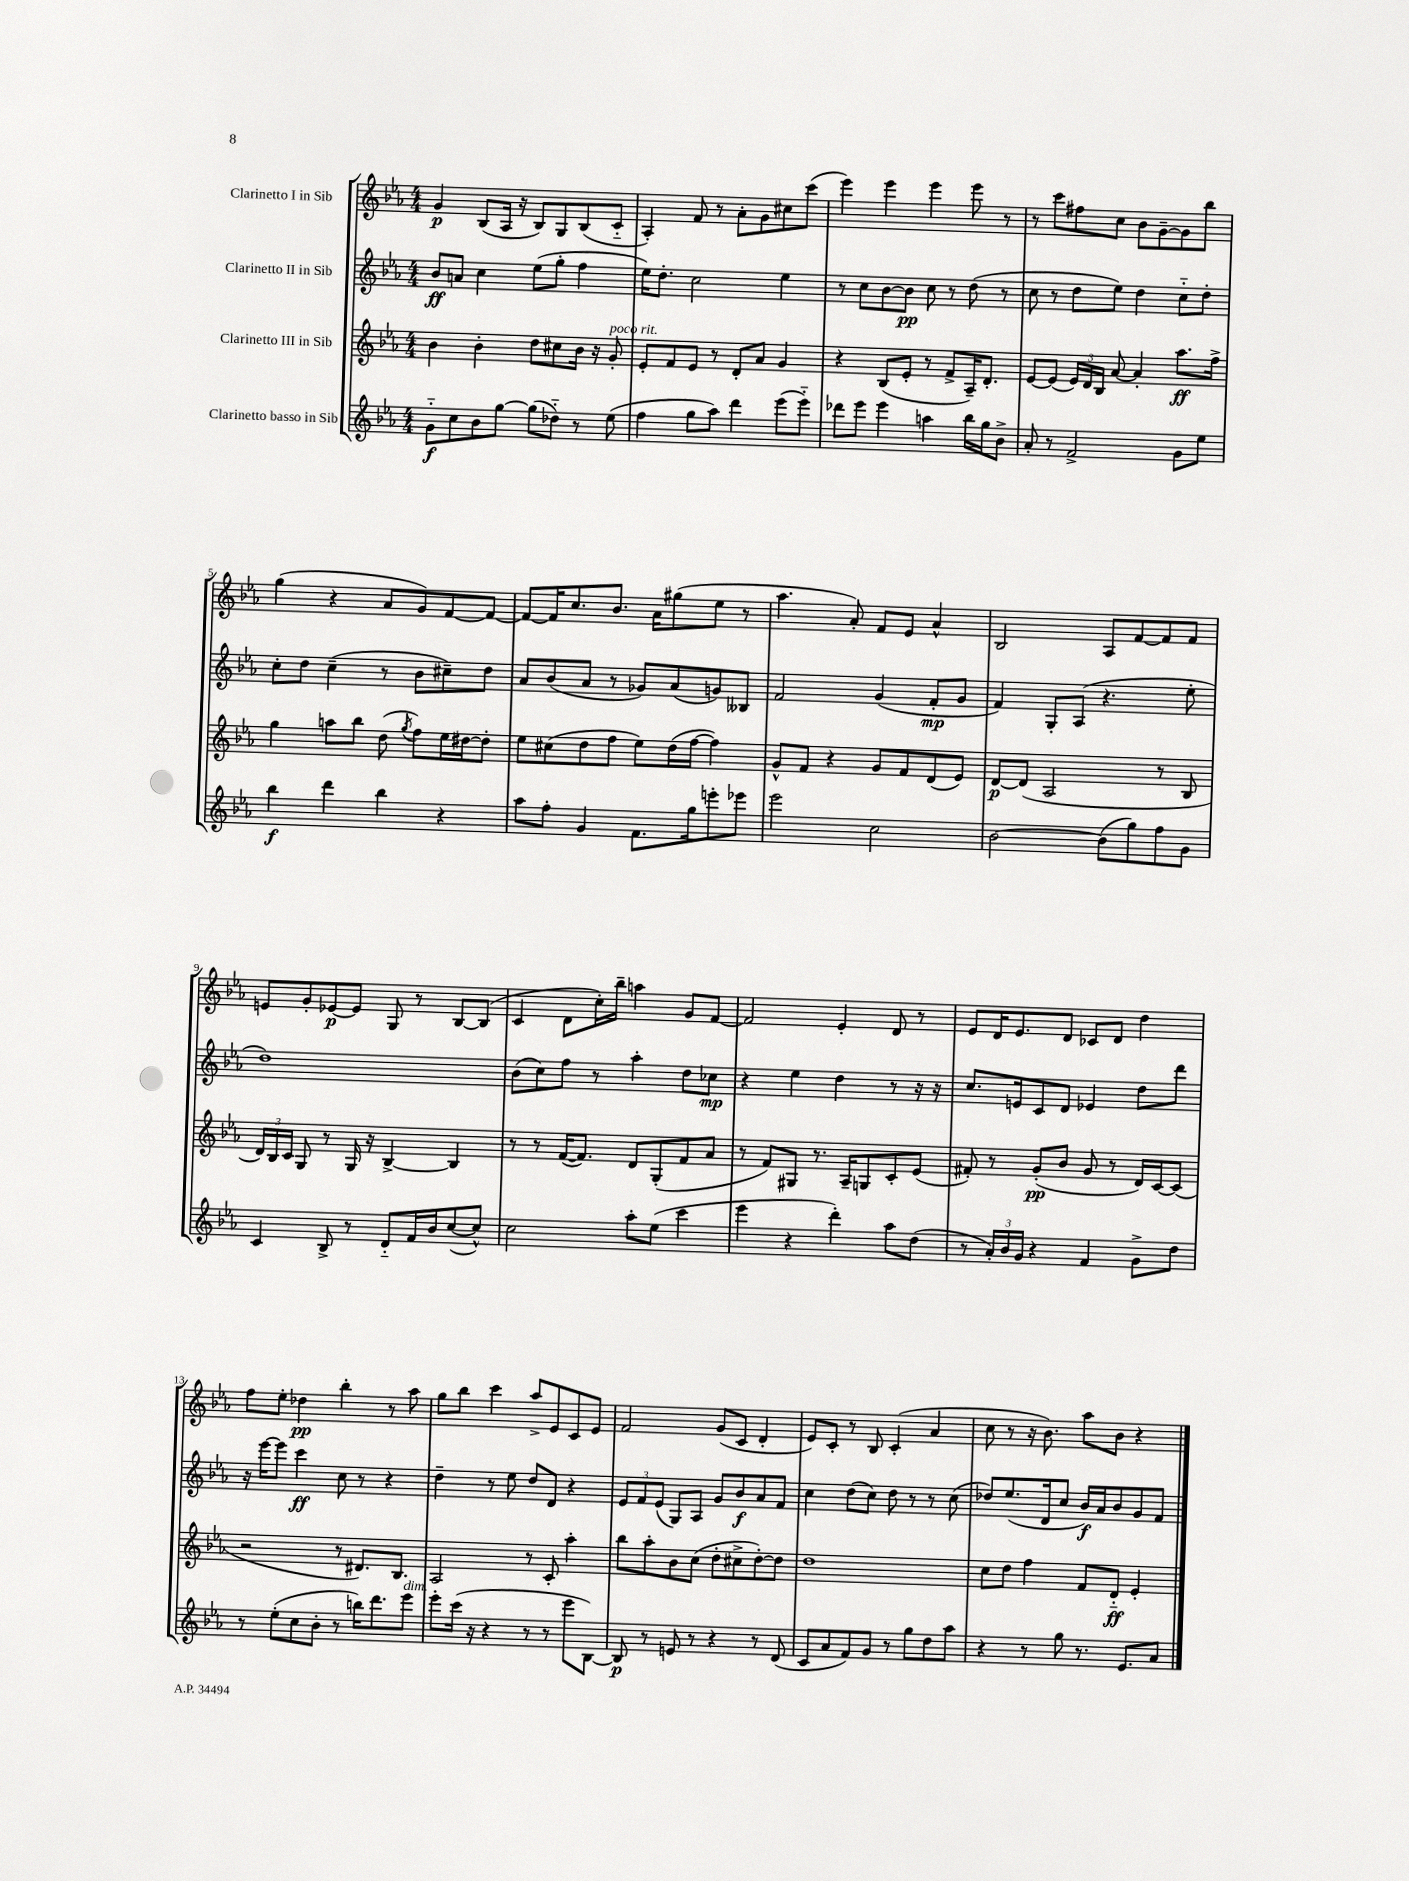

**kern	**dynam	**kern	**dynam	**kern	**dynam	**kern	**dynam
*part4	*part4	*part3	*part3	*part2	*part2	*part1	*part1
*staff4	*staff4	*staff3	*staff3	*staff2	*staff2	*staff1	*staff1
*I"Clarinetto basso in Sib	*	*I"Clarinetto III in Sib	*	*I"Clarinetto II in Sib	*	*I"Clarinetto I in Sib	*
*clefG2	*	*clefG2	*	*clefG2	*	*clefG2	*
*k[b-e-a-]	*	*k[b-e-a-]	*	*k[b-e-a-]	*	*k[b-e-a-]	*
*M4/4	*	*M4/4	*	*M4/4	*	*M4/4	*
=1	=1	=1	=1	=1	=1	=1	=1
8g\L	f	4b-\	.	8b-/L	ff	4g/	p
8cc\	.	.	.	8an/J	.	.	.
8b-\	.	4b-'\	.	4cc\	.	(8B-/L	.
[8gg\J	.	.	.	.	.	16A-/Jk	.
.	.	.	.	.	.	16r	.
(8gg\L]	.	8dd\L	.	(8ee-\L	.	8B-/L)	.
8dd-X\J)	.	8cc#X\	.	8gg'\J	.	8G/	.
8r	.	16b-\Jk	.	4ff\	.	(8B-/	.
.	.	16r	.	.	.	.	.
!	!	!LO:TX:a:i:t=poco rit.	!	!	!	!	!
(8ee-\	.	8g'/	.	.	.	8c/J	.
=2	=2	=2	=2	=2	=2	=2	=2
4ff\	.	8e-'/L	.	16ee-\KL)	.	4A-'/)	.
.	.	.	.	8.dd'\J	.	.	.
.	.	8f/	.	.	.	.	.
8gg\L	.	8e-/J	.	2cc\	.	8f/	.
8aa-\J)	.	8r	.	.	.	8r	.
4ddd\	.	8d'/L	.	.	.	8a-'\L	.
.	.	8a-/J	.	.	.	8g\	.
(8eee-\L	.	4g/	.	4ee-\	.	8cc#X\	.
8eee-\J)	.	.	.	.	.	(8ccc\J	.
=3	=3	=3	=3	=3	=3	=3	=3
8ddd-X\L	.	4r	.	8r	.	4eee-\)	.
8eee-\J	.	.	.	8cc\L	.	.	.
4eee-\	.	(8B-/L	.	[8b-\	.	4eee-\	.
.	.	8e-'/J	.	8b-\J]	pp	.	.
4aan\	.	8r	.	8cc\	.	4eee-\	.
.	.	8f^/L	.	8r	.	.	.
16bb-\LL	.	16A-~/K)	.	(8dd\	.	8eee-\	.
16gg\J	.	8.d'/J	.	.	.	.	.
8b-^\J	.	.	.	8r	.	8r	.
=4	=4	=4	=4	=4	=4	=4	=4
8a-'/	.	[8e-/L	.	8cc\	.	8r	.
8r	.	(8e-/J]	.	8r	.	8ccc\L	.
2f^/	.	24e-/LL)	.	8dd\L	.	8ff#X\	.
.	.	24d/	.	.	.	.	.
.	.	24B-/JJ	.	.	.	.	.
.	.	[8a-/	.	8ee-\J)	.	8cc\J	.
.	.	4a-'/]	.	4dd\	.	8b-\L	.
.	.	.	.	.	.	[8g~\	.
8g\L	.	8.aa-\L	ff	8cc\L	.	8g\]	.
8ee-\J	.	.	.	8dd'\J	.	8bb-\J	.
.	.	16ff^\Jk	.	.	.	.	.
!!LO:LB:g=z
=5	=5	=5	=5	=5	=5	=5	=5
4bb-\	f	4gg\	.	8cc'\L	.	(4gg\	.
.	.	.	.	8dd\J	.	.	.
4ddd\	.	8aan\L	.	(4cc~\	.	4r	.
.	.	8bb-\J	.	.	.	.	.
4bb-\	.	(8dd\	.	8r	.	8a-/L	.
.	.	8qgg/	.	.	.	.	.
.	.	8ff\L)	.	8b-\L	.	8g/)	.
4r	.	16ee-\L	.	8cc#X~\)	.	[8f/	.
.	.	[16dd#X\J	.	.	.	.	.
.	.	8dd#'\J]	.	8dd\J	.	8f/J_	.
=6	=6	=6	=6	=6	=6	=6	=6
8aa-\L	.	8ee-\L	.	8a-/L	.	8f/L_	.
8ff'\J	.	(8cc#X\	.	(8b-/	.	16f/K]	.
.	.	.	.	.	.	8.cc/	.
4g/	.	8dd\	.	8a-/J	.	.	.
.	.	8ff\J	.	8r	.	8.b-/J	.
8.f\L	.	8ee-\L)	.	8g-X/L)	.	.	.
.	.	.	.	.	.	16a-\KL	.
.	.	(16dd\L	.	(8a-/	.	(8gg#X\	.
16gg\k	.	[16ff\JJ	.	.	.	.	.
8eeen'\	.	4ff\])	.	8gn/)	.	8ee-\J	.
8eee-X\J	.	.	.	8B--X/J	.	8r	.
=7	=7	=7	=7	=7	=7	=7	=7
2eee-\	.	8g^^/L	.	2f/	.	4.aa-\	.
.	.	8f/J	.	.	.	.	.
.	.	4r	.	.	.	.	.
.	.	.	.	.	.	8a-'/)	.
2cc\	.	8g/L	.	(4g/	.	8f/L	.
.	.	8f/	.	.	.	8e-/J	.
.	.	(8d/	.	8f'/L	mp	4a-^^/	.
.	.	8e-/J)	.	8g/J	.	.	.
=8	=8	=8	=8	=8	=8	=8	=8
[2b-\	.	[8d/L	p	4f/)	.	2B-/	.
.	.	(8d/J]	.	.	.	.	.
.	.	2A-/	.	8G'/L	.	.	.
.	.	.	.	(8A-/J	.	.	.
(8b-\L]	.	.	.	4.r	.	8A-/L	.
8gg\)	.	.	.	.	.	[8f/	.
8ff\	.	8r	.	.	.	8f/]	.
8g\J	.	8B-/	.	8ee-'\	.	8f/J	.
!!LO:LB:g=z
=9	=9	=9	=9	=9	=9	=9	=9
4c/	.	24d/LL)	.	1dd)	.	8en/L	.
.	.	24B-/	.	.	.	.	.
.	.	24c/JJ	.	.	.	.	.
.	.	8G/	.	.	.	8g'/	.
8B-^/	.	8r	.	.	.	[8e-X/	p
8r	.	16G/	.	.	.	8e-/J]	.
.	.	16r	.	.	.	.	.
8d/L	.	[4B-^/	.	.	.	8G/	.
16f/L	.	.	.	.	.	8r	.
16b-/J	.	.	.	.	.	.	.
([8cc/	.	4B-/]	.	.	.	[8B-/L	.
8cc^^/J])	.	.	.	.	.	(8B-/J]	.
=10	=10	=10	=10	=10	=10	=10	=10
2cc\	.	8r	.	(8b-\L	.	4c/	.
.	.	8r	.	8cc\)	.	.	.
.	.	([16f/KL	.	8ff\J	.	8d\L	.
.	.	8.f/J])	.	.	.	.	.
.	.	.	.	8r	.	16cc'\L)	.
.	.	.	.	.	.	16bb-~\JJ	.
8aa-'\L	.	8d/L	.	4aa-'\	.	4aan\	.
(8ee-\J	.	(8G'/	.	.	.	.	.
4ccc\	.	8f/	.	8dd\L	.	8g/L	.
.	.	8a-/J	.	8cc-X\J	mp	[8f/J	.
=11	=11	=11	=11	=11	=11	=11	=11
4eee-\	.	8r	.	4r	.	2f/]	.
.	.	8f/L)	.	.	.	.	.
4r	.	8G#X/J	.	4ee-\	.	.	.
.	.	8.r	.	.	.	.	.
4ddd'\)	.	.	.	4dd\	.	4e-'/	.
.	.	16A-~/KL	.	.	.	.	.
.	.	8Gn/	.	.	.	.	.
8aa-\L	.	8c'/	.	8r	.	8d/	.
(8dd\J	.	(8e-/J	.	16r	.	8r	.
.	.	.	.	16r	.	.	.
=12	=12	=12	=12	=12	=12	=12	=12
8r	.	8f#X'/)	.	8.cc/L	.	8e-/L	.
24a-'/LL)	.	8r	.	.	.	16d/K	.
24b-/	.	.	.	.	.	.	.
.	.	.	.	16en/k	.	8.e-/	.
24g/JJ	.	.	.	.	.	.	.
4r	.	(8g'/L	pp	8c/	.	.	.
.	.	8b-/J	.	8d/J	.	8d/J	.
4f/	.	8g/	.	4e-X/	.	8c-X/L	.
.	.	8r	.	.	.	8d/J	.
8g^\L	.	16d/LL)	.	8dd\L	.	4dd\	.
.	.	[16c/J	.	.	.	.	.
8dd\J	.	(8c/J]	.	8ddd\J	.	.	.
!!LO:LB:g=z
=13	=13	=13	=13	=13	=13	=13	=13
8r	.	2r	.	16r	.	8ff\L	.
.	.	.	.	[16eee-\KL	.	.	.
(8ee-'\L	.	.	.	8eee-\J]	.	8ee-'\J	.
8cc\	.	.	.	4ccc\	ff	4dd-X\	pp
8b-'\J	.	.	.	.	.	.	.
8r	.	8r	.	8cc\	.	4bb-'\	.
16bbn\KL)	.	8.d#X/L)	.	8r	.	.	.
8.ddd\	.	.	.	.	.	.	.
.	.	.	.	4r	.	8r	.
.	.	8.B-/J	.	.	.	.	.
!LO:TX:a:i:t=dim.	!	!	!	!	!	!	!
8eee-\J	.	.	.	.	.	8aa-\	.
=14	=14	=14	=14	=14	=14	=14	=14
8eee-'\L	.	2A-/	.	4dd~\	.	8gg\L	.
(16ccc\Jk	.	.	.	.	.	8bb-\J	.
16r	.	.	.	.	.	.	.
4r	.	.	.	8r	.	4ccc\	.
.	.	.	.	8ee-\	.	.	.
8r	.	8r	.	8dd/L	.	8aa-^/L	.
8r	.	8c'/	.	8d/J	.	8e-/	.
8eee-\L	.	4aa-'\	.	4r	.	8c/	.
[8B-\J)	.	.	.	.	.	8e-/J	.
=15	=15	=15	=15	=15	=15	=15	=15
8B-/]	p	8bb-\L	.	12e-/L	.	2f/	.
.	.	.	.	12f/	.	.	.
8r	.	8aa-'\	.	.	.	.	.
.	.	.	.	(12e-/J	.	.	.
8en/	.	8b-\	.	8G/L)	.	.	.
8r	.	(8cc\J	.	8A-/J	.	.	.
4r	.	8dd'\L	.	8g/L	.	(8g/L	.
.	.	8cc#X^\	.	8b-/	f	8c/J	.
8r	.	[8dd'\)	.	8a-/	.	4d'/	.
(8d/	.	8dd\J]	.	8f/J	.	.	.
=16	=16	=16	=16	=16	=16	=16	=16
8c/L	.	1dd	.	4cc\	.	8e-/L)	.
8a-/	.	.	.	.	.	8c'/J	.
8f/)	.	.	.	(8dd\L	.	8r	.
8g/J	.	.	.	8cc\J)	.	8B-/	.
8r	.	.	.	8dd\	.	(4c'/	.
8gg\L	.	.	.	8r	.	.	.
8dd\	.	.	.	8r	.	4a-/	.
8aa-\J	.	.	.	(8cc\	.	.	.
=17	=17	=17	=17	=17	=17	=17	=17
4r	.	8cc\L	.	8dd-X/L)	.	8cc\	.
.	.	8dd\J	.	(8.ee-/	.	8r	.
8r	.	4ff\	.	.	.	16r	.
.	.	.	.	16d/k	.	8.b-\)	.
8gg\	.	.	.	8cc/J	.	.	.
8.r	.	8f/L	.	16b-/LL)	f	8aa-\L	.
.	.	.	.	16a-/J	.	.	.
.	.	8d/J	ff	8b-/	.	8b-\J	.
8.e-/L	.	.	.	.	.	.	.
.	.	4e-'/	.	8g/	.	4r	.
8a-/J	.	.	.	8f/J	.	.	.
==	==	==	==	==	==	==	==
*-	*-	*-	*-	*-	*-	*-	*-
